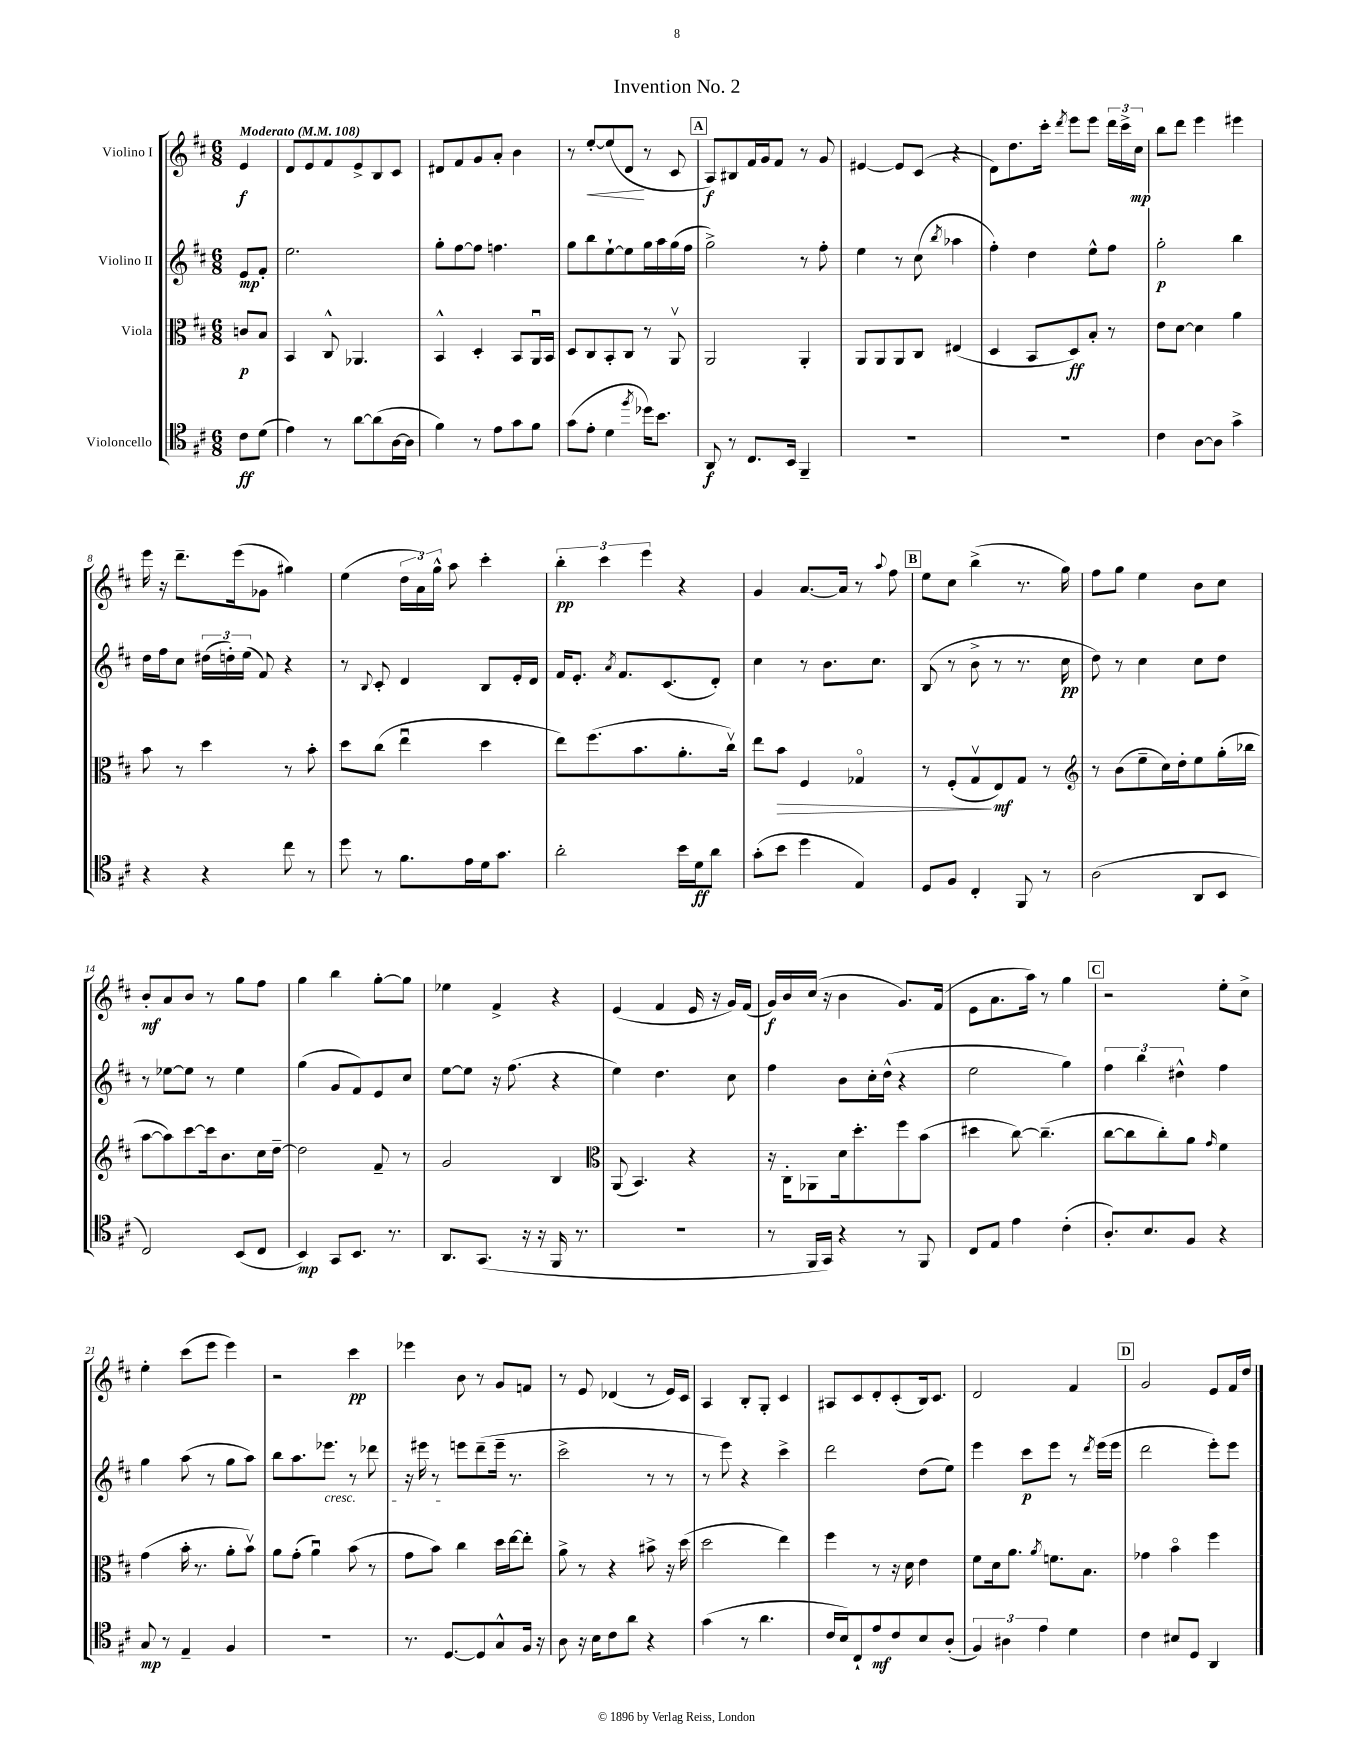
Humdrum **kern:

**kern	**dynam	**kern	**dynam	**kern	**dynam	**kern	**dynam
*part4	*part4	*part3	*part3	*part2	*part2	*part1	*part1
*staff4	*staff4	*staff3	*staff3	*staff2	*staff2	*staff1	*staff1
*I"Violoncello	*	*I"Viola	*	*I"Violino II	*	*I"Violino I	*
*clefC4	*	*clefC3	*	*clefG2	*	*clefG2	*
*k[f#c#]	*	*k[f#c#]	*	*k[f#c#]	*	*k[f#c#]	*
*M6/8	*	*M6/8	*	*M6/8	*	*M6/8	*
*MM108	*	*MM108	*	*MM108	*	*MM108	*
=	=	=	=	=	=	=	=
!	!	!	!	!	!	!LO:TX:a:B:t=Moderato	!
8c#\L	ff	8cn/L	p	8e/L	mp	4e/	f
(8d\J	.	8B/J	.	8f#'/J	.	.	.
=1	=1	=1	=1	=1	=1	=1	=1
4e\)	.	4BB/	.	2.ee\	.	8d/L	.
.	.	.	.	.	.	8e/	.
8r	.	8C#^^/	.	.	.	8f#/	.
[8a\L	.	4.AA-X/	.	.	.	8e^/	.
(8a\]	.	.	.	.	.	8B/	.
[16A\L	.	.	.	.	.	8c#/J	.
16A\JJ]	.	.	.	.	.	.	.
=2	=2	=2	=2	=2	=2	=2	=2
4f#\)	.	4BB^^/	.	8gg'\L	.	8d#X/L	.
.	.	.	.	[8ff#\	.	8f#/	.
8r	.	4D'/	.	8ff#\J]	.	8g/	.
8e\L	.	.	.	4.ffn\	.	8a'/J	.
8g\	.	8BB/L	.	.	.	4b\	.
8f#\J	.	16AAu/L	.	.	.	.	.
.	.	16BB/JJ	.	.	.	.	.
=3	=3	=3	=3	=3	=3	=3	=3
(8g\L	.	8D/L	.	8gg\L	.	8r	.
!	!	!	!	!	!	!	!LO:HP:b
8e'\J	.	8C#/	.	8bb\	.	[8ee'/L	<
4d\	.	8BB'/	.	[8ee`\	.	(8ee/]	.
.	.	8C#/J	.	8ee\]	.	8d/J	.
8qff#/	.	.	.	.	.	.	.
16dd-X\KL)	.	8r	.	16gg\L	.	8r	[
8.b\J	.	.	.	16aa\	.	.	.
.	.	8AAv/	.	(16gg\	.	8c#/	.
.	.	.	.	16ff#\JJ	.	.	.
!!LO:REH:place=s1:t=A
=4	=4	=4	=4	=4	=4	=4	=4
8AA/	f	2AA/	.	2gg^\)	.	8A/L)	f
8r	.	.	.	.	.	8B#X/	.
8.C#/L	.	.	.	.	.	16f#/L	.
.	.	.	.	.	.	16g/J	.
.	.	.	.	.	.	8f#/J	.
16BB/Jk	.	.	.	.	.	.	.
4FF#~/	.	4AA'/	.	8r	.	8r	.
.	.	.	.	8ff#'\	.	8g/	.
=5	=5	=5	=5	=5	=5	=5	=5
2.r	.	8AA/L	.	4ee\	.	[4e#X/	.
.	.	8AA/	.	.	.	.	.
.	.	8AA/	.	8r	.	8e#/L]	.
.	.	8C#/J	.	(8cc#\	.	(8c#/J	.
.	.	.	.	8qbb/	.	.	.
.	.	(4E#X/	.	4aa-X\	.	4r	.
=6	=6	=6	=6	=6	=6	=6	=6
2.r	.	4D/	.	4ff#'\)	.	8d\L)	.
.	.	.	.	.	.	8.dd\	.
.	.	8BB/L	.	4dd\	.	.	.
.	.	.	.	.	.	16ccc#'\Jk	.
.	.	.	.	.	.	8qddd/	.
.	.	8D/)	ff	.	.	8eee\L	.
.	.	8B'/J	.	8ee^^\L	.	8eee\J	.
.	.	8r	.	8ff#\J	.	24ddd\LL	.
.	.	.	.	.	.	24ccc#^\	.
.	.	.	.	.	.	24cc#\JJ	mp
=7	=7	=7	=7	=7	=7	=7	=7
4c#\	.	8e\L	.	2gg'\	p	8bb\L	.
.	.	[8d\J	.	.	.	8ddd\J	.
[8A\L	.	4d\]	.	.	.	4eee\	.
8A\J]	.	.	.	.	.	.	.
4g^\	.	4a\	.	4bb\	.	4eee#X\	.
!!LO:LB:g=z
=8	=8	=8	=8	=8	=8	=8	=8
4r	.	8b\	.	16dd\LL	.	16eee\	.
.	.	.	.	16ff#\J	.	16r	.
.	.	8r	.	8cc#\J	.	8.ddd~\L	.
4r	.	4dd\	.	(24dd#X\LL	.	.	.
.	.	.	.	24ddn'\)	.	.	.
.	.	.	.	.	.	(16eee\k	.
.	.	.	.	(24ee\JJ	.	.	.
.	.	.	.	8f#/)	.	8g-X\J	.
8cc#\	.	8r	.	4r	.	4gg#X\)	.
8r	.	8b'\	.	.	.	.	.
=9	=9	=9	=9	=9	=9	=9	=9
8dd\	.	8dd\L	.	8r	.	(4ee\	.
.	.	.	.	8qqB/	.	.	.
8r	.	(8cc#\J	.	8c#'/	.	.	.
8.f#\L	.	4eeu\	.	4d/	.	24dd\LL	.
.	.	.	.	.	.	24a\)	.
.	.	.	.	.	.	24gg^^\JJ	.
.	.	.	.	.	.	8aa\	.
16e\L	.	.	.	.	.	.	.
16d\J	.	4dd\	.	8B/L	.	4ccc#'\	.
8.g\J	.	.	.	.	.	.	.
.	.	.	.	16e'/L	.	.	.
.	.	.	.	16d/JJ	.	.	.
=10	=10	=10	=10	=10	=10	=10	=10
2a'\	.	8ee\L)	.	16f#/KL	.	6bb'\	pp
.	.	.	.	8.e'/J	.	.	.
.	.	(8.ff#\	.	.	.	.	.
.	.	.	.	.	.	6ccc#\	.
.	.	.	.	8qa/	.	.	.
.	.	.	.	8.f#/L	.	.	.
.	.	8.b\	.	.	.	.	.
.	.	.	.	.	.	6eee\	.
.	.	.	.	(8.c#/	.	.	.
16b\LL	.	8.a'\	.	.	.	4r	.
16d\J	ff	.	.	.	.	.	.
8a\J	.	.	.	8d'/J)	.	.	.
.	.	16cc#v\Jk)	.	.	.	.	.
=11	=11	=11	=11	=11	=11	=11	=11
(8g'\L	.	8ee\L	.	4cc#\	.	4g/	.
!	!	!	!LO:HP:b	!	!	!	!
8b\J	.	8b\J	>	.	.	.	.
4dd\	.	4F#/	.	8r	.	[8.a/L	.
.	.	.	.	8.b\L	.	.	.
.	.	.	.	.	.	16a/Jk]	.
4E/)	.	4G-X/	.	.	.	8r	.
.	.	.	.	8.cc#\J	.	.	.
.	.	.	.	.	.	8qqaa/	.
.	.	.	.	.	.	8ff#\	.
!!LO:REH:place=s1:t=B
=12	=12	=12	=12	=12	=12	=12	=12
8D/L	.	8r	.	(8B/	.	8ee\L	.
8F#/J	.	(8F#'/L	.	8r	.	8cc#\J	.
4C#'/	.	8Gv/	.	8b^\	.	(4bb^\	.
.	.	8E/)	] mf	8r	.	.	.
8FF#/	.	8G/J	.	8.r	.	8.r	.
8r	.	8r	.	.	.	.	.
.	.	.	.	16cc#\	pp	16gg\)	.
=13	=13	=13	=13	=13	=13	=13	=13
*	*	*clefG2	*	*	*	*	*
(2A\	.	8r	.	8dd\)	.	8ff#\L	.
.	.	(8b\L	.	8r	.	8gg\J	.
.	.	8ee~\	.	4cc#\	.	4ee\	.
.	.	16cc#\L)	.	.	.	.	.
.	.	16dd'\J	.	.	.	.	.
8AA/L	.	8ee\	.	8cc#\L	.	8b\L	.
8BB/J	.	(16gg'\L	.	8dd\J	.	8cc#\J	.
.	.	16bb-X\JJ	.	.	.	.	.
!!LO:LB:g=z
=14	=14	=14	=14	=14	=14	=14	=14
2C#/)	.	[8aa\L	.	8r	.	8b'/L	mf
.	.	8aa\])	.	[8ee-X\L	.	8a/	.
.	.	[8ccc#\	.	8ee-\J]	.	8b/J	.
.	.	16ccc#\k]	.	8r	.	8r	.
.	.	8.b\	.	.	.	.	.
(8BB/L	.	.	.	4ee-\	.	8gg\L	.
8C#/J	.	16cc#\L	.	.	.	8ff#\J	.
.	.	[16dd~\JJ	.	.	.	.	.
=15	=15	=15	=15	=15	=15	=15	=15
4BB/)	mp	2dd\]	.	(4gg\	.	4gg\	.
8GG/L	.	.	.	8g/L	.	4bb\	.
8.BB/J	.	.	.	8f#/)	.	.	.
.	.	8f#~/	.	8e/	.	[8gg'\L	.
8.r	.	.	.	.	.	.	.
.	.	8r	.	8cc#/J	.	8gg\J]	.
=16	=16	=16	=16	=16	=16	=16	=16
8.AA/L	.	2g/	.	[8ee\L	.	4ee-X\	.
.	.	.	.	8ee\J]	.	.	.
(8.GG/J	.	.	.	.	.	.	.
.	.	.	.	16r	.	4f#^/	.
.	.	.	.	(8.ff#\	.	.	.
16r	.	.	.	.	.	.	.
16r	.	.	.	.	.	.	.
16FF#/	.	4B/	.	4r	.	4r	.
8.r	.	.	.	.	.	.	.
=17	=17	=17	=17	=17	=17	=17	=17
*	*	*clefC3	*	*	*	*	*
2.r	.	(8AA/	.	4ee\)	.	(4e/	.
.	.	4.BB/)	.	.	.	.	.
.	.	.	.	4.dd\	.	4f#/	.
.	.	4r	.	.	.	16e/	.
.	.	.	.	.	.	16r	.
.	.	.	.	8cc#\	.	16g/LL)	.
.	.	.	.	.	.	(16f#/JJ	.
=18	=18	=18	=18	=18	=18	=18	=18
8r	.	16r	.	4ff#\	.	16g/LL)	f
.	.	16C#'\KL	.	.	.	16b/	.
16FF#/LL	.	8AA-X\	.	.	.	(16cc#/JJ	.
16GG/JJ)	.	.	.	.	.	16r	.
4r	.	16d\k	.	8b\L	.	4b\	.
.	.	8.dd'\	.	.	.	.	.
.	.	.	.	16cc#'\L	.	.	.
.	.	.	.	(16dd^^\JJ	.	.	.
8r	.	8ff#\	.	4r	.	8.g/L)	.
8FF#/	.	(8b\J	.	.	.	.	.
.	.	.	.	.	.	(16f#/Jk	.
=19	=19	=19	=19	=19	=19	=19	=19
8C#/L	.	4dd#X\	.	2ee\	.	8e\L	.
8E/J	.	.	.	.	.	8.a\	.
4e\	.	[8cc#\)	.	.	.	.	.
.	.	.	.	.	.	16aa\Jk)	.
.	.	(4.cc#~\]	.	.	.	8r	.
(4c#'\	.	.	.	4gg\)	.	4gg\	.
!!LO:REH:place=s1:t=C
=20	=20	=20	=20	=20	=20	=20	=20
8.A'/L)	.	[8cc#\L	.	6ff#\	.	2r	.
.	.	8cc#\]	.	.	.	.	.
.	.	.	.	6bb\	.	.	.
8.B/	.	.	.	.	.	.	.
.	.	8cc#'\)	.	.	.	.	.
.	.	.	.	6dd#X^^\	.	.	.
8F#/J	.	8a\J	.	.	.	.	.
.	.	16qqg/	.	.	.	.	.
4r	.	4f#\	.	4ff#\	.	8ee'\L	.
.	.	.	.	.	.	8cc#^\J	.
!!LO:LB:g=z
=21	=21	=21	=21	=21	=21	=21	=21
8G/	mp	(4g\	.	4gg\	.	4ee'\	.
8r	.	.	.	.	.	.	.
4E~/	.	16b'\	.	(8aa\	.	(8ccc#\L	.
.	.	8.r	.	.	.	.	.
.	.	.	.	8r	.	8eee\J	.
4F#/	.	8a'\L	.	8gg\L	.	4eee\)	.
.	.	8bv\J)	.	8aa\J)	.	.	.
=22	=22	=22	=22	=22	=22	=22	=22
2.r	.	8a\L	.	8bb\L	.	2r	.
.	.	(8g'\J	.	8.aa\	.	.	.
.	.	4au\)	.	.	.	.	.
!	!	!	!	!LO:TX:b:i:t=cresc.	!	!	!
.	.	.	.	8.eee-X\J	.	.	.
.	.	(8b\	.	8r	.	4ccc#\	pp
.	.	8r	.	8ddd-X\	.	.	.
=23	=23	=23	=23	=23	=23	=23	=23
8.r	.	8g\L	.	16r	.	4eee-X\	.
.	.	.	.	16eee#X\	.	.	.
.	.	8b\J)	.	8r	.	.	.
[8.D/L	.	.	.	.	.	.	.
.	.	4cc#\	.	8eeen\L	.	8b\	.
8D/]	.	.	.	(8ddd~\	.	8r	.
8G^^/	.	16dd\LL	.	16eee~\Jk	.	8g/L	.
.	.	[16ee\J	.	8.r	.	.	.
16F#/Jk	.	8ee'\J]	.	.	.	8fn/J	.
16r	.	.	.	.	.	.	.
=24	=24	=24	=24	=24	=24	=24	=24
8A\	.	8a^\	.	2ccc#^\	.	8r	.
16r	.	8r	.	.	.	8e/	.
16B\KL	.	.	.	.	.	.	.
8c#\	.	4r	.	.	.	(4d-X/	.
8a\J	.	.	.	.	.	.	.
4r	.	8b#X^\	.	8r	.	8r	.
.	.	16r	.	8r	.	16e/LL)	.
.	.	(16dd\	.	.	.	16c#/JJ	.
=25	=25	=25	=25	=25	=25	=25	=25
(4g\	.	2dd\	.	8r	.	4A/	.
.	.	.	.	8eee\)	.	.	.
8r	.	.	.	4r	.	8B'/L	.
4.a\	.	.	.	.	.	8G'/J	.
.	.	4ee\)	.	4ccc#^\	.	4c#/	.
=26	=26	=26	=26	=26	=26	=26	=26
16c#/LL	.	4ff#\	.	2ddd\	.	8A#X/L	.
16B/J)	.	.	.	.	.	.	.
8C#`/	.	.	.	.	.	8c#/	.
8e/	mf	8r	.	.	.	8d'/	.
8c#/	.	16r	.	.	.	(8c#'/	.
.	.	16d\	.	.	.	.	.
8B/	.	4e\	.	(8dd\L	.	16B/k)	.
.	.	.	.	.	.	8.c#/J	.
(8A'/J	.	.	.	8ee\J)	.	.	.
=27	=27	=27	=27	=27	=27	=27	=27
6F#/)	.	8f#\L	.	4eee\	.	2d/	.
.	.	16d\k	.	.	.	.	.
6A#X\	.	.	.	.	.	.	.
.	.	8.a\J	.	.	.	.	.
.	.	.	.	8ccc#\L	p	.	.
6e\	.	.	.	.	.	.	.
.	.	8qa/	.	.	.	.	.
.	.	8.fn\L	.	8eee\J	.	.	.
4d\	.	.	.	8r	.	4f#/	.
.	.	8.B\J	.	.	.	.	.
.	.	.	.	8qddd/	.	.	.
.	.	.	.	(16eee\LL	.	.	.
.	.	.	.	16eee\JJ	.	.	.
!!LO:REH:place=s1:t=D
=28	=28	=28	=28	=28	=28	=28	=28
4c#\	.	4g-X\	.	2ddd\	.	2g/	.
8B#X/L	.	4b\	.	.	.	.	.
8D/J	.	.	.	.	.	.	.
4AA/	.	4ff#\	.	8eee'\L)	.	8e/L	.
.	.	.	.	8eee\J	.	16f#/L	.
.	.	.	.	.	.	16dd/JJ	.
==	==	==	==	==	==	==	==
*-	*-	*-	*-	*-	*-	*-	*-
